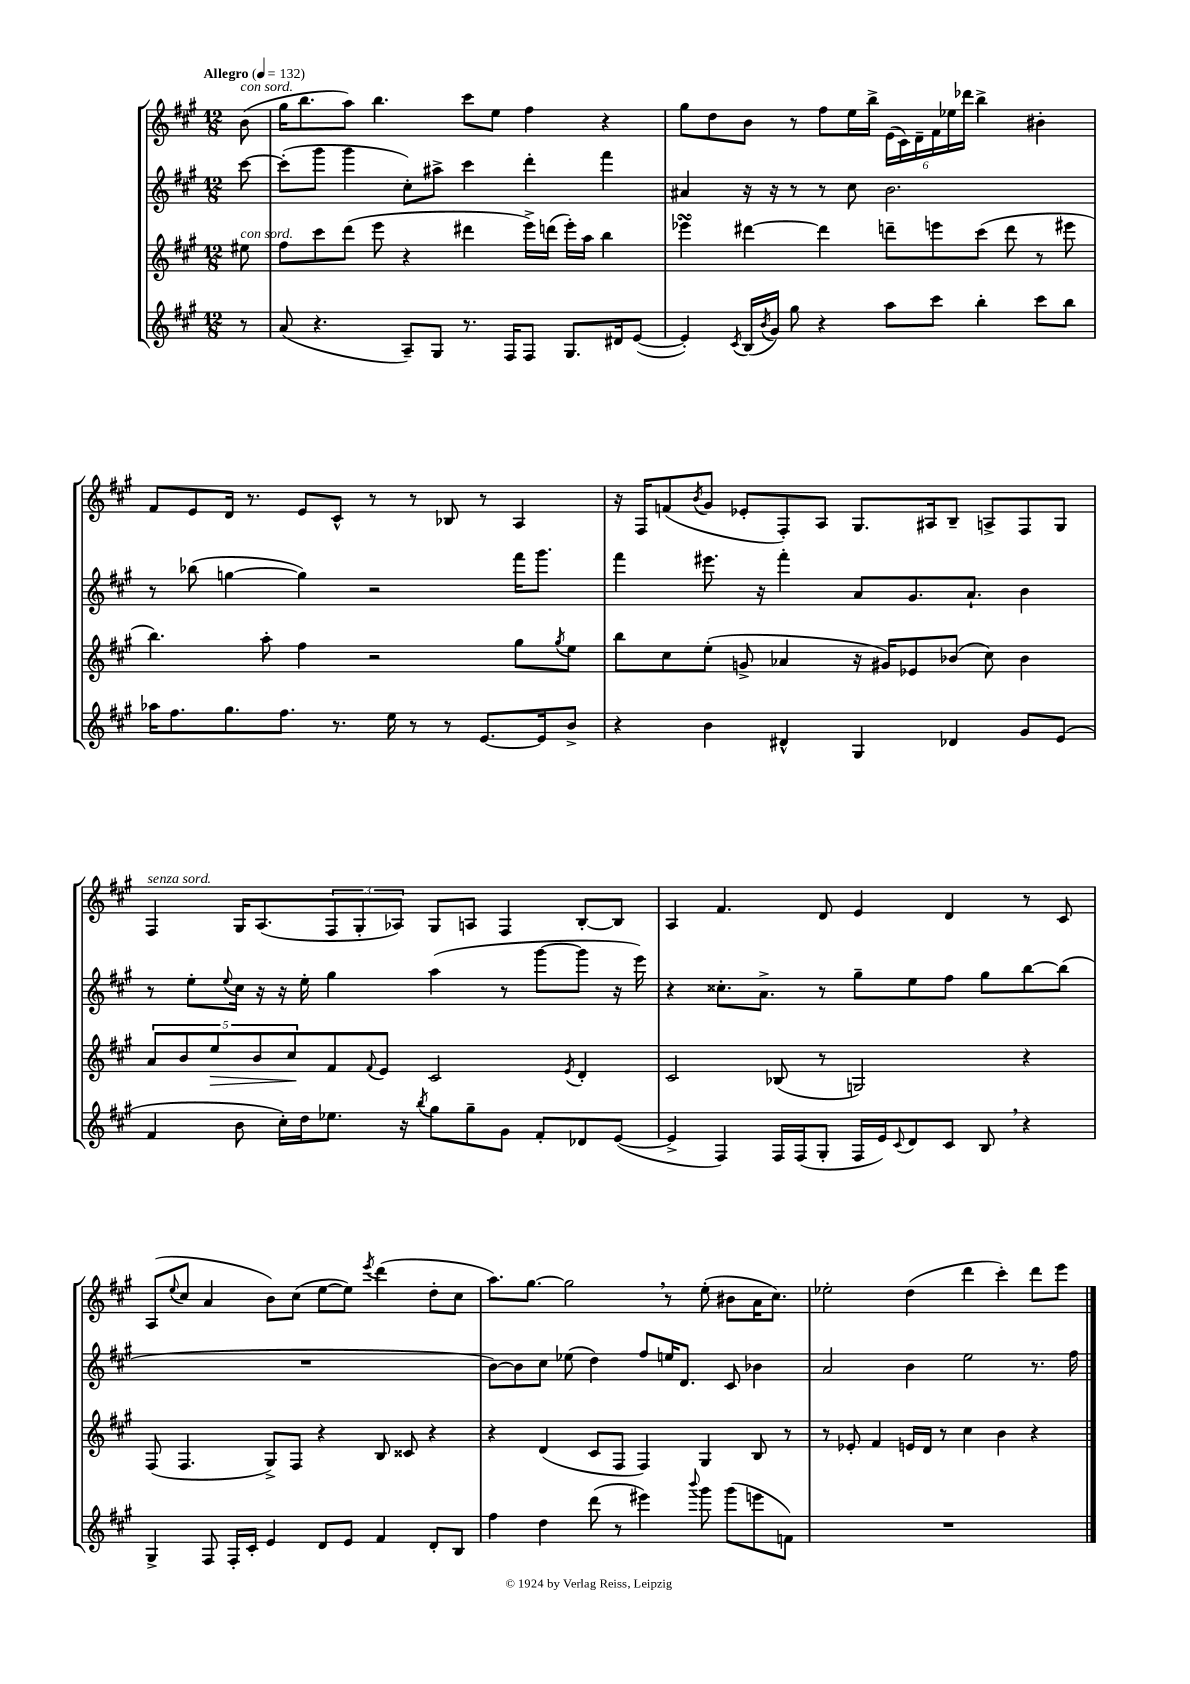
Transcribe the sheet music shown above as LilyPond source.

<<
\new StaffGroup <<
\new Staff = "s0" {
    \clef treble \key a \major \numericTimeSignature \time 12/8 \partial 8 \tempo "Allegro" 4 = 132
    b'8^\markup { \italic "con sord." }( |
    gis''16 b''8. a''8) b''4. cis'''8 e''8 fis''4 r4 |
    gis''8 d''8 b'8 r8 fis''8 e''16 b''16-> \tuplet 6/4 { e'16( cis'16) d'16-- fis'16 ees''16 des'''16 } b''4-> bis'4-. |
    fis'8 e'8 d'16 r8. e'8 cis'8-^ r8 r8 bes8 r8 a4 |
    r16 fis16 f'8( \acciaccatura { b'8 } gis'8 ees'8-. fis8-.) a8 gis8. ais16 b8-- a8-> fis8 gis8 |
    fis4^\markup { \italic "senza sord." } gis16 a8.( \tuplet 3/2 { fis8 gis8-. aes8) } gis8 a8 fis4 b8~-. b8 |
    a4 fis'4. d'8 e'4 d'4 r8 cis'8 |
    a8( \appoggiatura { e''8 } cis''8 a'4 b'8) cis''8( e''8~ e''8) \acciaccatura { e'''8 } d'''4( d''8-. cis''8 |
    a''8.) gis''8.~ gis''2 \breathe r8 e''8-.( bis'8 a'16 cis''8.) |
    ees''2-. d''4( d'''4 cis'''4-.) d'''8 e'''8 \bar "|." |
}
\new Staff = "s1" {
    \clef treble \key a \major \numericTimeSignature \time 12/8 \partial 8
    cis'''8~ |
    cis'''8-.( gis'''8 gis'''4 cis''8-.) ais''8-> cis'''4 d'''4-. fis'''4 |
    ais'4 r16 r16 r8 r8 cis''8 b'2. |
    r8 bes''8( g''4~ g''4) r2 fis'''16 gis'''8. |
    fis'''4 eis'''8. r16 fis'''4-. a'8 gis'8. a'8.-! b'4 |
    r8 e''8-. \appoggiatura { e''8 } cis''16 r16 r16 e''16-. gis''4 a''4( r8 gis'''8~ gis'''8 r16 e'''16) |
    r4 cisis''8.-. a'8.-> r8 gis''8-- e''8 fis''8 gis''8 b''8~ b''8( |
    R1. |
    b'8~) b'8 cis''8 ees''8( d''4) fis''8 e''16 d'8. cis'8 bes'4 |
    a'2 b'4 e''2 r8. fis''16 \bar "|." |
}
\new Staff = "s2" {
    \clef treble \key a \major \numericTimeSignature \time 12/8 \partial 8
    eis''8^\markup { \italic "con sord." } |
    fis''8 cis'''8 d'''8( e'''8 r4 dis'''4 e'''16->) d'''16( e'''16-.) a''16 b''4 |
    ees'''4\turn dis'''4~ dis'''4 d'''8-- e'''8 cis'''8( d'''8 r8 eis'''8 |
    b''4.) a''8-. fis''4 r2 gis''8 \acciaccatura { gis''8 } e''8 |
    b''8 cis''8 e''8-.( g'8-> aes'4 r16 gis'16) ees'8 bes'8( cis''8) bes'4 |
    \tuplet 5/4 { a'8 b'8 e''8\> b'8 cis''8\! } fis'8 \appoggiatura { fis'8 } e'8 cis'2 \acciaccatura { e'8 } d'4-. |
    cis'2 bes8( r8 g2) r4 |
    fis8( fis4. gis8->) fis8 r4 b8 cisis'8 r4 |
    r4 d'4( cis'8 fis8 fis4) gis4 b8 r8 |
    r8 ees'8-. fis'4 e'16 d'16 r8 cis''4 b'4 r4 \bar "|." |
}
\new Staff = "s3" {
    \clef treble \key a \major \numericTimeSignature \time 12/8 \partial 8
    r8 |
    a'8( r4. a8--) gis8 r8. fis16 fis8 gis8. dis'16 e'8~( |
    e'4-.) \acciaccatura { cis'8 } b16( \acciaccatura { b'8 } gis'16) gis''8 r4 a''8 cis'''8 b''4-. cis'''8 b''8 |
    aes''16 fis''8. gis''8. fis''8. r8. e''16 r8 r8 e'8.~ e'16 b'8-> |
    r4 b'4 dis'4-^ gis4 des'4 gis'8 e'8( |
    fis'4 b'8 cis''16-.) d''16 ees''8. r16 \acciaccatura { b''8 } gis''8 gis''8-- gis'8 fis'8-. des'8 e'8~( |
    e'4-> fis4) fis16 fis16( gis8-. fis16 e'16) \appoggiatura { cis'8 } d'8 cis'8 b8 \breathe r4 |
    gis4-> fis8 fis16-. cis'16-. e'4 d'8 e'8 fis'4 d'8-. b8 |
    fis''4 d''4 d'''8( r8 eis'''4) \appoggiatura { b'''8 } gis'''8 gis'''8( e'''8 f'8) |
    R1. \bar "|." |
}
>>
>>
\layout { \context { \Score \remove "Bar_number_engraver" } }
